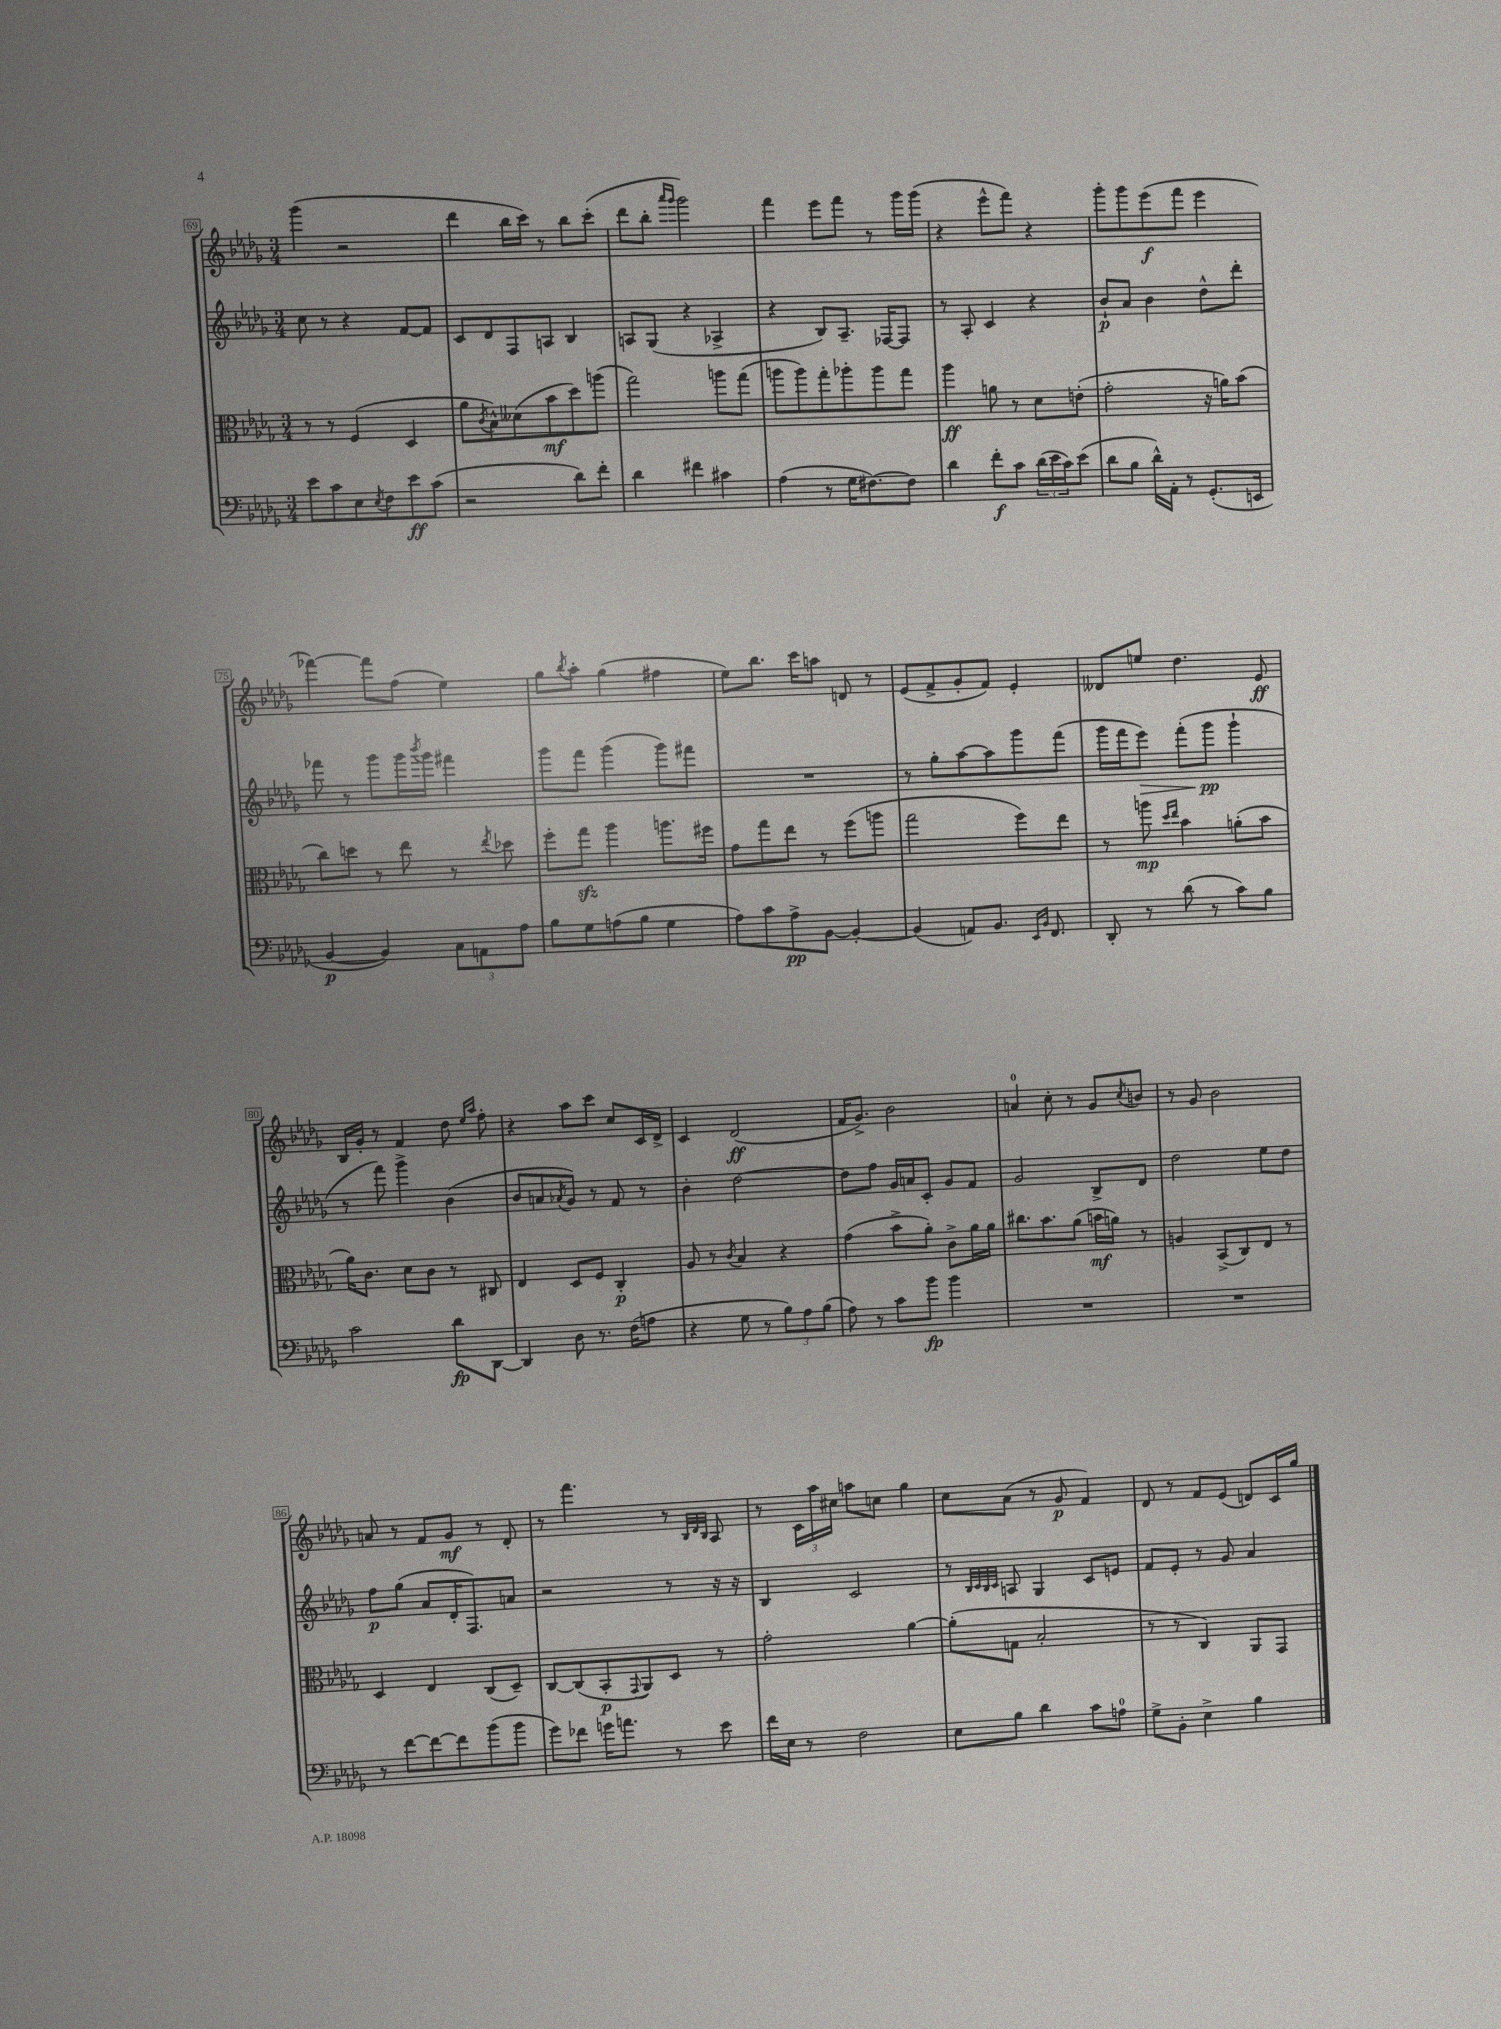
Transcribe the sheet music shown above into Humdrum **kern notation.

**kern	**kern	**kern	**kern
*staff4	*staff3	*staff2	*staff1
*clefF4	*clefC3	*clefG2	*clefG2
*k[b-e-a-d-g-]	*k[b-e-a-d-g-]	*k[b-e-a-d-g-]	*k[b-e-a-d-g-]
*M3/4	*M3/4	*M3/4	*M3/4
8e-	8r	8cc	(4ggg-
8c	8r	8r	.
8E-	(4F	4r	2r
8qE-	.	.	.
8F	.	.	.
8e-	4D-	[8f	.
(8c	.	8f]	.
=	=	=	=
2r	8a-	8c	4ddd-
.	8qc	.	.
.	8B-^^)	8d-	.
.	(8d--	8F	16bb-
.	.	.	16ccc)
.	8b-	8A	8r
8d-)	8dd-)	4B-	8bb-
8f'	(8aa	.	(8ccc'
=	=	=	=
4d-	2gg-)	8A	8ddd-
.	.	(8G-	8bb-'
.	.	.	16qqaaa-
.	.	.	16qqggg-
4f#	.	4r	2ggg-)
4c#	8aa	4A-^	.
.	(8gg-	.	.
=	=	=	=
(4A-	8aa	4r	4fff
.	8aa)	.	.
8r	8gg-'	8B-)	8eee-
16G-	8aa-'	8.A-~	8fff
[8.F#)	.	.	.
.	8aa-	.	8r
.	.	[16F-	.
8F#]	8gg-	8F-]	16ggg-
.	.	.	(16ggg-
=	=	=	=
4d-	4aa-	8r	4r
.	.	8A-'	.
8f'	8a	4c	8eee-^^
8c	8r	.	8fff)
(24d-	8d-	4r	4r
24e-	.	.	.
24c)	.	.	.
(8e-	(8e'	.	.
=	=	=	=
8d-	2g-'	8b-`	8ggg-'
8B-	.	8a-	8ggg-
16d-^^)	.	4b-	(8eee-
16AA-'	.	.	.
8r	.	.	8fff
(8.GG-'	16r	8dd-^^	4eee-
.	16a)	.	.
.	(8b-	8ddd-'	.
16EE	.	.	.
=	=	=	=
[4BB-	8cc)	8fff-	[4fff-)
.	8dd	8r	.
4BB-])	8r	8ggg-	8fff-]
.	8ee-	16ggg-	(8ff
.	.	8qbbb-	.
.	.	16ggg-	.
12C	8r	4fff#	4ee-)
12AA	.	.	.
.	8qee-	.	.
.	8dd-	.	.
12A-	.	.	.
=	=	=	=
8B-	8ff'	8ggg-	8gg-
.	.	.	8qbb-
8G-	8gg-	8fff	8aa-'
(8A	4aa-	(4ggg-	(4gg-
8B-	.	.	.
4G-	8.aa	8ggg-)	4ff#
.	.	8fff#	.
.	16ff#	.	.
=	=	=	=
8A-)	8g-	2.r	8ee-)
8c	8gg-	.	8.bb-
8A-^	8ee-	.	.
.	.	.	16ccc
[8BB-	8r	.	8aa
4BB-'_	(8ff	.	8d
.	8aa	.	8r
=	=	=	=
(4BB-]	2gg-	8r	(8e-
.	.	8gg-'	8f^
8AA)	.	[8aa-	8g-'
8.BB-	.	8aa-]	8f)
.	8ff)	8ggg-	4e-'
16qqEE-	.	.	.
16qqBB-	.	.	.
8.FF	.	.	.
.	8ee-	(8fff	.
=	=	=	=
8DD-'	8r	16ggg-	8d--
.	.	16fff	.
8r	8aa	8eee-)	8ee
.	16qqdd-	.	.
.	16qqee-	.	.
(8d-	4b-	(8fff'	4.dd-
8r	.	8ggg-	.
8c)	(8a'	4ggg-`	.
8B-	8b-	.	8e-
=	=	=	=
2c	16a-)	8r	16B-
.	8.c	.	16g-'
.	.	8fff)	8r
.	8d-	4ggg-^	4f
.	8c	.	.
8d-	8r	(4b-	8dd-
.	.	.	16qqee-
.	.	.	16qqaa-
[8DD-	8C#	.	8ff'
=	=	=	=
4DD-]	4E-	8b-	4r
.	.	8a	.
.	.	8qa-	.
8D-	8D-	8g-)	8aa-
8.r	8F	8r	8ccc
.	4C'	8f	8cc
(16F	.	.	.
8A	.	8r	16c
.	.	.	16d-^
=	=	=	=
4r	8A-	4b-'	4c
.	8r	.	.
.	8qc	.	.
8G-	4B-	[2dd-	(2d-
8r	.	.	.
12B-)	4r	.	.
12A-	.	.	.
(12B-	.	.	.
=	=	=	=
8A-)	(4g-	8dd-]	16f
.	.	.	8.g-^)
8r	.	8ff	.
8c	8b-^	16g-	2b-
.	.	16a	.
8b-	8a-')	8c'	.
4b-	8c^	8g-	.
.	16a-	8f	.
.	16a-	.	.
=	=	=	=
2.r	8.cc#	2g-	4a
.	8.b-	.	.
.	.	.	8cc'
.	(8a-	.	8r
.	16b	8B-^	8g-
.	16a)	.	.
.	.	.	8qcc
.	8r	8d-	8b
=	=	=	=
2.r	4A	2dd-	8r
.	.	.	8g-
.	(8BB-^	.	2b-
.	8C)	.	.
.	8E-	8ee-	.
.	8r	8dd-	.
=	=	=	=
8r	4D-	8ff	8a
[8f	.	(8gg-	8r
8f_	4E-	8a-	8f
8f]	.	16d-'	8g-
.	.	8.F)	.
(8b-	(8C	.	8r
8b-	8D-~)	8a	8d-'
=	=	=	=
8g-)	[8C	2r	8r
8f-	(8C]	.	4.fff
16g	8BB-'	.	.
8.a	.	.	.
.	8qqGG-	.	.
.	8AA-)	.	.
8r	8D-	8r	8r
.	.	.	32qqB-
.	.	.	32qqd-
.	.	.	32qqB-
8e-	8r	16r	8A-
.	.	16r	.
=	=	=	=
16f	2g-'	4B-	8r
16E-	.	.	.
8r	.	.	24c
.	.	.	24aa-
.	.	.	24cc#
2F	.	2c	8aa
.	.	.	8cc
.	[4a-	.	4gg-
=	=	=	=
8E-	(8a-']	8r	8cc
.	.	32qqB-	.
.	.	32qqc	.
.	.	32qqB-	.
.	.	32qqc	.
8B-	8G	8A	(8a-
4d-	2B-'	4G-	8r
.	.	.	8g-
8c	.	8c	4f)
8A	.	8e	.
=	=	=	=
8G-^	8r	8f	8d-
8BB-'	8r	8e-'	8r
4E-^	4C)	8r	8f
.	.	8g-	(8e-
4B-	8AA-	4a-	8d)
.	8GG-	.	16c
.	.	.	16gg-
==	==	==	==
*-	*-	*-	*-
